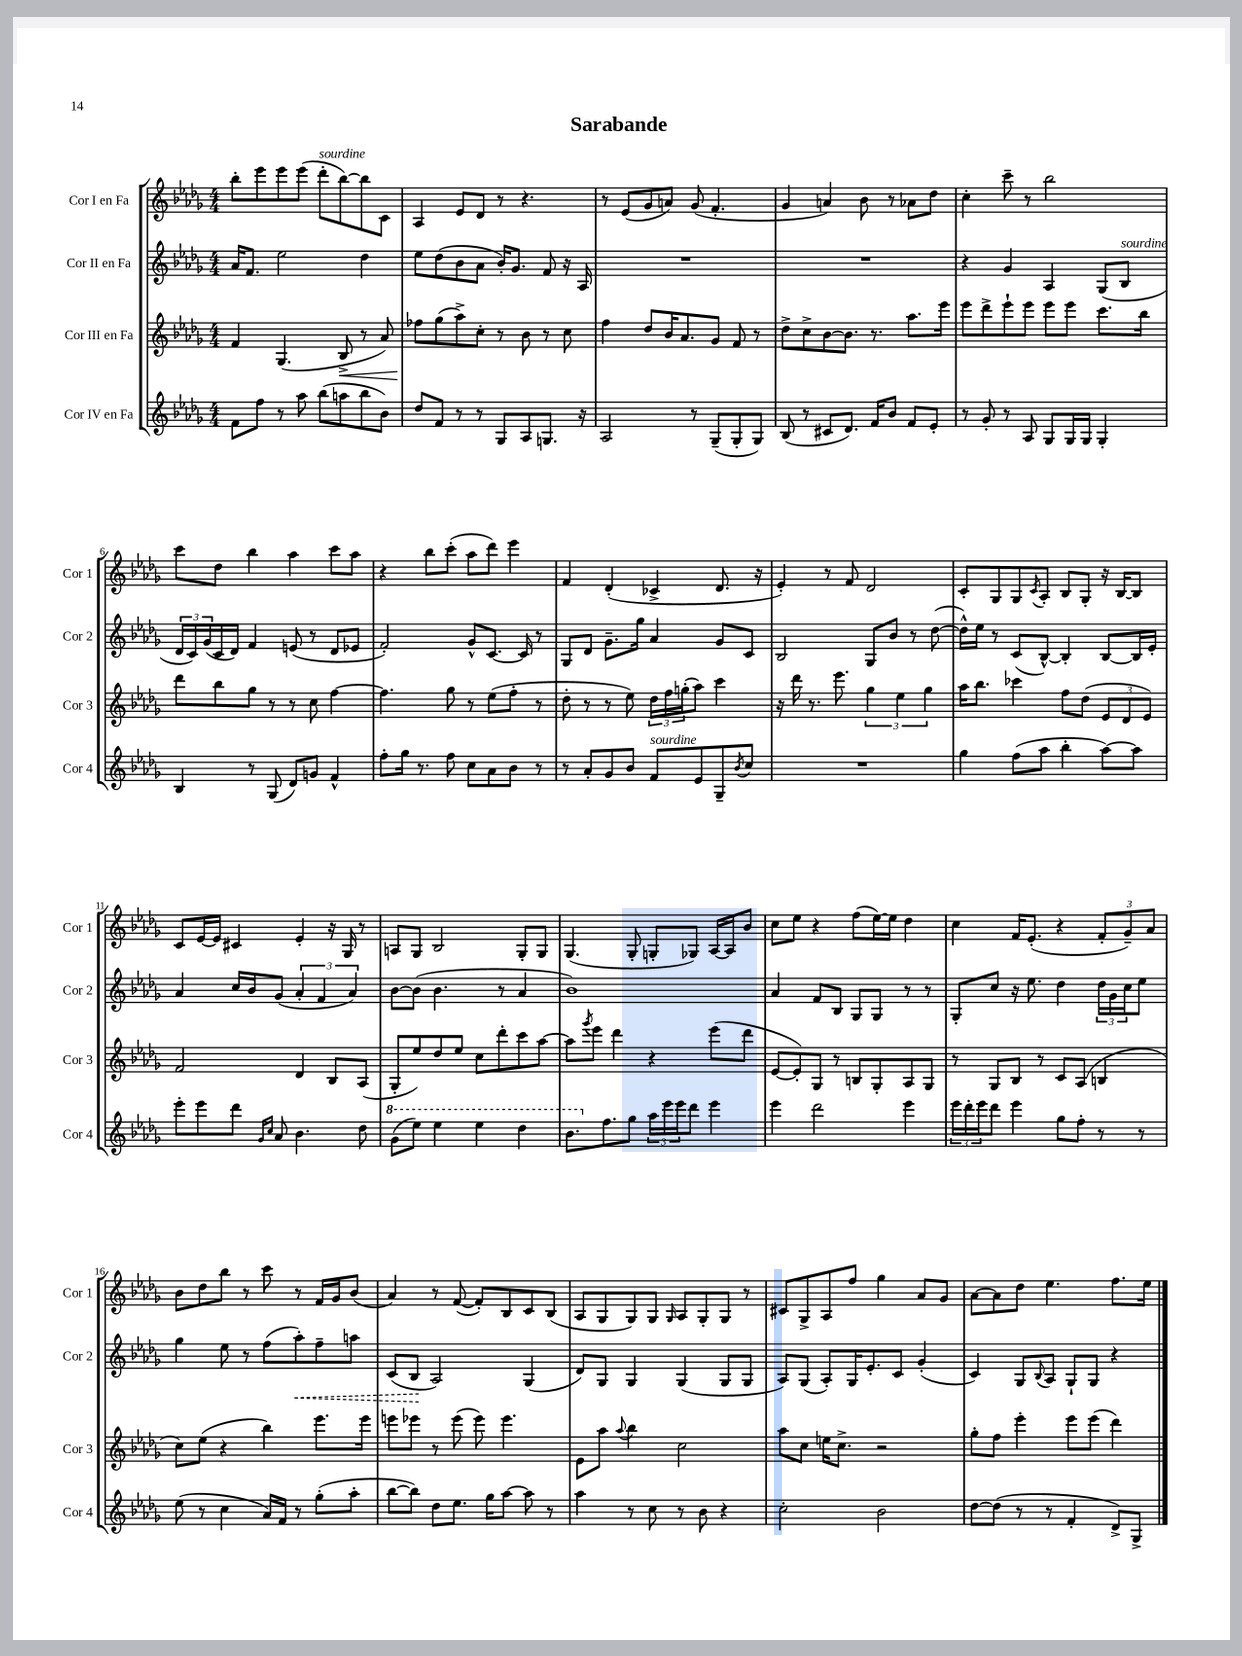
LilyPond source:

\header { title = "Sarabande" }
<<
\new StaffGroup <<
\new Staff = "s0" \with { instrumentName = "Cor I en Fa" shortInstrumentName = "Cor 1" } {
    \clef treble \key des \major \numericTimeSignature \time 4/4
    bes''8-. ees'''8 ees'''8 ees'''8( des'''8-.^\markup { \italic "sourdine" } bes''8~) bes''8 c'8 |
    aes4 ees'8 des'8 r8 r4. |
    r8 ees'8( ges'8 a'8) ges'8( f'4.-. |
    ges'4 a'4) bes'8 r8 aes'8 des''8 |
    c''4-. c'''8-- r8 bes''2 |
    c'''8 des''8 bes''4 aes''4 c'''8 aes''8 |
    r4 bes''8 c'''8-.( aes''8 des'''8) ees'''4 |
    f'4 des'4-.( ces'4-> des'8. r16 |
    ees'4-.) r8 f'8 des'2 |
    c'8-. ges8 ges8 \acciaccatura { c'8 } aes8-. bes8 ges8-. r16 bes16~ bes8 |
    c'8 ees'16~ ees'16 cis'4 ees'4-. r16 ges16 r8 |
    a8 ges8 bes2 ges8-. ges8 |
    ges4.( ges8-. g8-. ges8) aes16~ aes16 bes'8 |
    c''8 ees''8 r4 f''8( ees''16~) ees''16 des''4 |
    c''4 f'16 ees'8.-.( r4 \tuplet 3/2 { f'8-. ges'8--) aes'8 } |
    bes'8 des''8 bes''8 r8 c'''8 r8 f'16 ges'16 bes'8( |
    aes'4) r8 f'8~( f'8-.) bes8 c'8 bes8( |
    aes8 ges8 ges8) ges8 \grace { ges16 } aes8 ges8-. ges8 r8 |
    cis'8 ges8-> aes8 f''8 ges''4 aes'8 ges'8 |
    aes'8~ aes'8 des''8 ees''4. f''8. ees''16 \bar "|." |
}
\new Staff = "s1" \with { instrumentName = "Cor II en Fa" shortInstrumentName = "Cor 2" } {
    \clef treble \key des \major \numericTimeSignature \time 4/4
    aes'16 f'8. ees''2 des''4 |
    ees''8 des''8( bes'8 aes'8 bes'16-.) ges'8. f'8 r16 aes16 |
    R1 |
    R1 |
    r4 ges'4 aes4 ges8( bes8^\markup { \italic "sourdine" } |
    \tuplet 3/2 { des'16 c'16) ges'16( } c'16 des'16) f'4 e'8( r8 des'8 ees'8 |
    f'2-.) ges'8-^ c'8.~ c'16 r8 |
    ges8 des'8 ges'8.-- ges''16 aes'4 ges'8 c'8 |
    bes2 ges8 bes'8 r8 des''8~( |
    des''16-^) ees''16 r8 c'8( bes8~-^) bes4-. bes8~ bes16 ees'16-. |
    aes'4 c''16 bes'16 ges'8( \tuplet 3/2 { aes'4-. f'4 aes'4) } |
    bes'8~ bes'8( bes'4. r8 aes'4 |
    bes'1) |
    aes'4 f'8 bes8 ges8 ges8 r8 r8 |
    ges8-. c''8 r16 ees''8. des''4 \tuplet 3/2 { des''16 ges'16 c''16 } ees''8 |
    ges''4 ees''8 r8 f''8( \once \override Hairpin.style = #'dashed-line aes''8-.\<) f''8-- a''8 |
    c'8( bes8\! aes2) ges4( |
    des'8) ges8 ges4 ges4( ges8 ges8 |
    aes8) ges8( aes8-.) ges16 ees'8.-. c'8 ges'4-.( |
    c'4) ges8 \appoggiatura { bes8 } aes8 ges8-! ges8 r4 \bar "|." |
}
\new Staff = "s2" \with { instrumentName = "Cor III en Fa" shortInstrumentName = "Cor 3" } {
    \clef treble \key des \major \numericTimeSignature \time 4/4
    f'4 ges4.( bes8->\< r8 aes'8) |
    fes''8\! ges''8( aes''8->) c''8-. r8 bes'8 r8 c''8 |
    f''4 des''8 bes'16 aes'8. ges'8 f'8 r8 |
    des''8-> c''8-> bes'8~ bes'8. r8. aes''8. ees'''16 |
    ees'''8 des'''8-> ees'''8-! ees'''8 ees'''8 ees'''8 c'''8. bes''16 |
    des'''8 bes''8 ges''8 r8 r8 c''8 f''4~ |
    f''4. ges''8 r8 ees''8( f''8-. r8 |
    des''8-. r8 r8 ees''8) \tuplet 3/2 { des''16 f''16 g''16-.( } aes''8) c'''4 |
    r16 des'''16 r8. ees'''8. \tuplet 3/2 { ges''4 ees''4 ges''4 } |
    aes''16 bes''8. ces'''4 f''8 des''8( \tuplet 3/2 { ees'8 des'8 ees'8) } |
    f'2 des'4 bes8 aes8( |
    ges8-. ees''8) des''8 ees''8 c''8 des'''8-. c'''8 aes''8~ |
    aes''8 \acciaccatura { ges'''8 } ees'''8 des'''4 r4 ees'''8( des'''8 |
    ees'8~ ees'8-.) ges8 r8 b8 ges8-. aes8 ges8 |
    r8 ges8 bes8 r8 c'8 aes8( b4 |
    c''8) ees''8( r4 bes''4) ees'''8. ees'''16 |
    e'''8 ees'''8 r8 ees'''8( ees'''8) ees'''4. |
    ees'8 aes''8 \appoggiatura { aes''8 } bes''4 c''2 |
    aes''8 c''8 e''16 c''8.-> r2 |
    ges''8-. f''8 ees'''4-. ees'''8 ees'''8( des'''4) \bar "|." |
}
\new Staff = "s3" \with { instrumentName = "Cor IV en Fa" shortInstrumentName = "Cor 4" } {
    \clef treble \key des \major \numericTimeSignature \time 4/4
    f'8 f''8 r8 aes''8 bes''8( a''8 bes''8 bes'8) |
    des''8 f'8 r8 r8 ges8 aes8 g8. r16 |
    aes2 r8 ges8--( ges8-. ges8) |
    bes8( r8 cis'8 des'8.) f'16 bes'8 f'8 ees'8-. |
    r8 ges'8-. r8 aes8 ges8 ges16 ges16 ges4-. |
    bes4 r8 ges8( des'8) g'8 f'4-^ |
    f''8-. ges''16 r8. f''8 c''8 aes'8 bes'8 r8 |
    r8 aes'8-. ges'8 bes'8 f'8^\markup { \italic "sourdine" } ees'8 ges8-- \acciaccatura { bes'8 } c''8 |
    R1 |
    ges''4 f''8( aes''8 bes''4-. aes''8~) aes''8 |
    ees'''8-. ees'''8 des'''8 \grace { ges'16 c''16 } aes'8 bes'4. des''8 |
    \ottava #1 ges''8( ees'''8) ees'''4 ees'''4 des'''4 |
    bes''8. \ottava #0 f''8. ges''8 \tuplet 3/2 { aes''16 ees'''16 ees'''16 } des'''8 ees'''4 |
    ees'''4 des'''2 ees'''4 |
    \tuplet 3/2 { ees'''16 des'''16-. ees'''16 } des'''8 ees'''4 ges''8 f''8-. r8 r8 |
    ees''8( r8 c''4 aes'16) f'16 r8 ges''8-.( aes''8-. |
    bes''8~ bes''8) des''8 ees''8. ges''16 aes''8~ aes''8 r8 |
    aes''4 r8 c''8 r8 bes'8 r4 |
    c''2-. bes'2 |
    des''8~ des''8( r8 r8 f'4-. des'8->) ges8-> \bar "|." |
}
>>
>>
